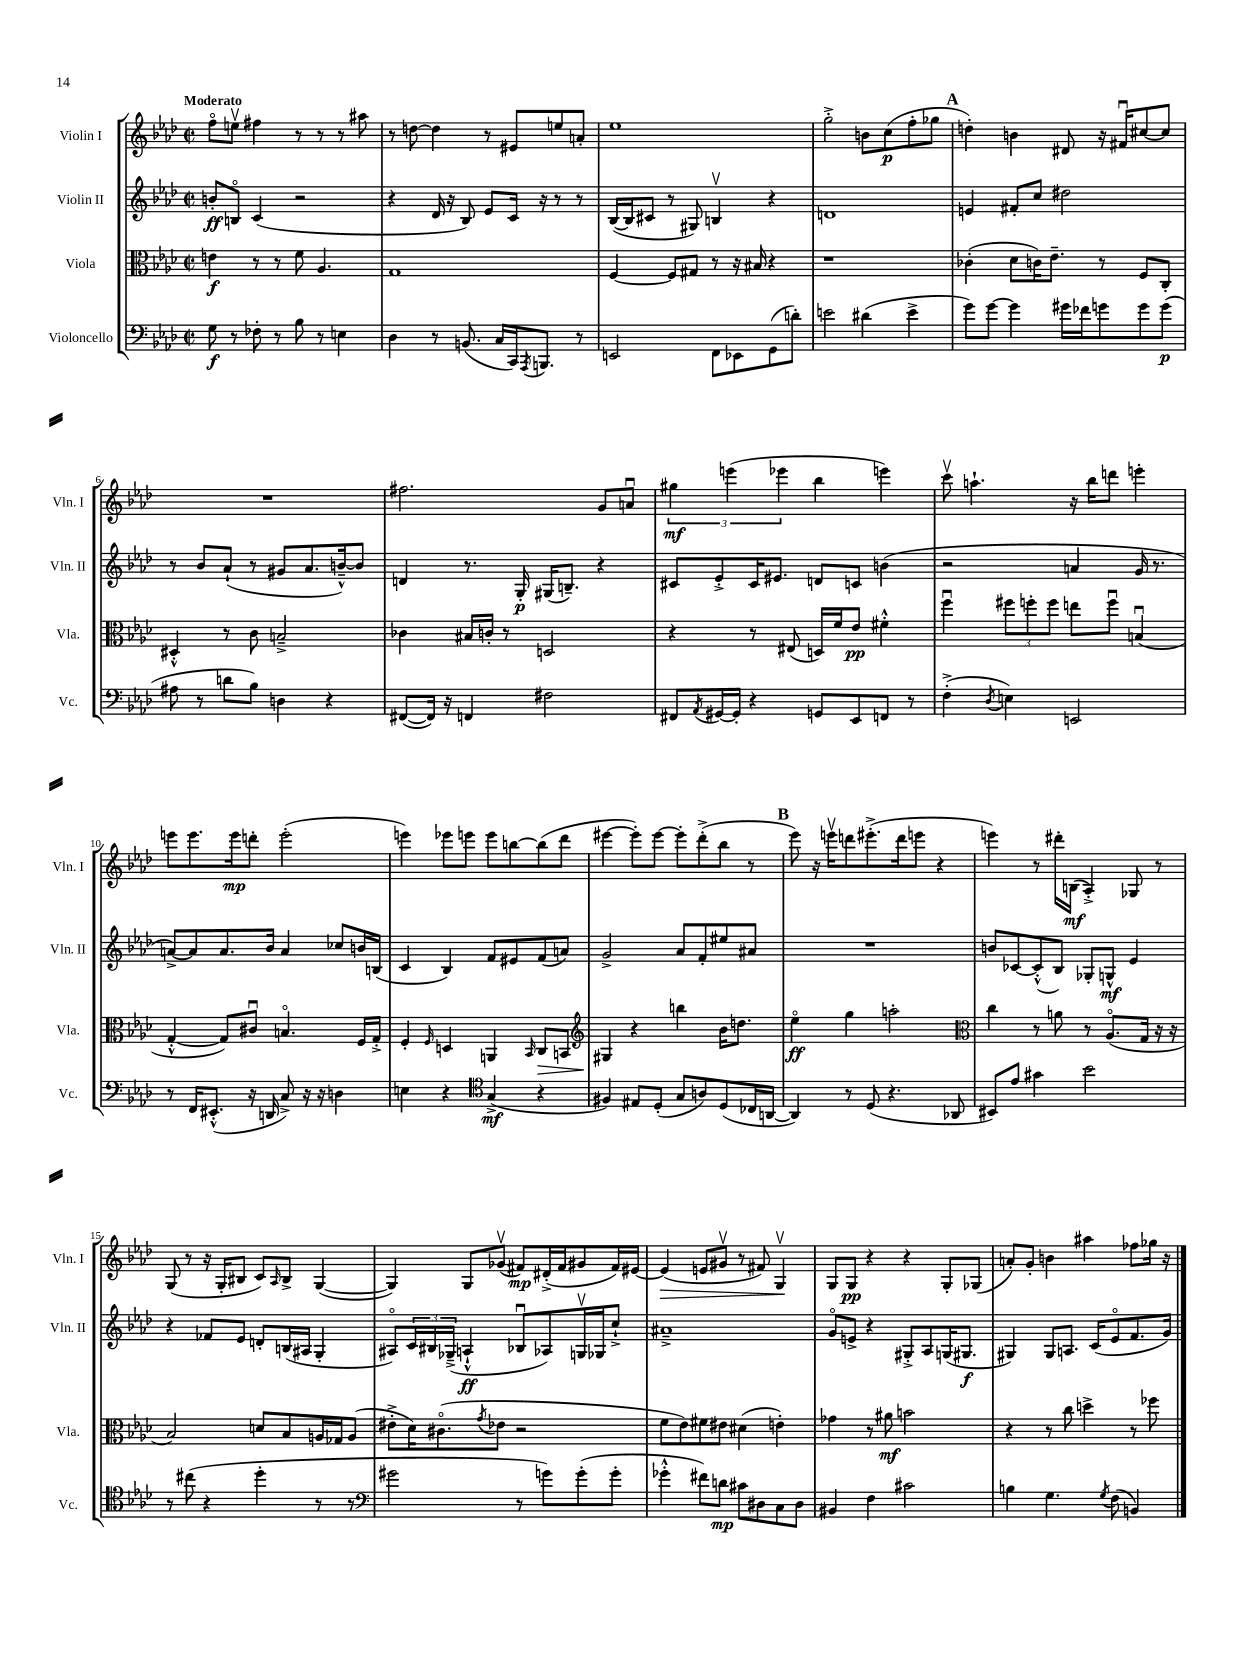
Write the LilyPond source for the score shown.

<<
\new StaffGroup <<
\new Staff = "s0" \with { instrumentName = "Violin I" shortInstrumentName = "Vln. I" } {
    \clef treble \key aes \major \defaultTimeSignature \time 2/2 \tempo "Moderato"
    f''8\flageolet e''8\upbow fis''4 r8 r8 r8 ais''8 |
    r8 d''8~ d''4 r8 eis'8 e''8 a'8-. |
    ees''1 |
    g''2-.-> b'8 c''8\p( f''8-. ges''8 |
    \mark \markup { \bold "A" } d''4-.) b'4 dis'8 r16 fis'16\downbow cis''8~ cis''8 |
    R1 |
    fis''2. g'8 a'8\downbow |
    \tuplet 3/2 { gis''4\mf e'''4( ees'''4 } bes''4 e'''4) |
    c'''8\upbow a''4.-! r16 bes''16 d'''8 e'''4-. |
    e'''8 e'''8. e'''16\mp d'''8-. e'''2-.( |
    e'''4) ees'''8 e'''8 e'''8 b''8~ b''8( des'''8 |
    eis'''4~ eis'''8-.) eis'''8~ eis'''8-. des'''8-.->( bes''8 r8 |
    \mark \markup { \bold "B" } ees'''8) r16 e'''16\upbow d'''8 eis'''8.-.->( d'''16 e'''8 r4 |
    e'''4) r8 dis'''16-. b16\mf( aes4-.->) ges8 r8 |
    g8( r8 r16 g16-. bis8 c'8) \grace { aes16 } bis8-> g4~( |
    g4) g8 ges'8\upbow( fis'8\mp) dis'16-.->( fis'16 gis'8 fis'16) eis'16~ |
    eis'4\>( e'8 gis'8\upbow r8 fis'8) g4\upbow\! |
    g8 g8\pp r4 r4 g8-. ges8( |
    a'8-.) g'8-. b'4 ais''4 fes''8 ges''16 r16 \bar "|." |
}
\new Staff = "s1" \with { instrumentName = "Violin II" shortInstrumentName = "Vln. II" } {
    \clef treble \key aes \major \defaultTimeSignature \time 2/2
    b'8-.\ff b8\flageolet c'4( r2 |
    r4 des'16 r16 bes8) ees'8 c'16 r16 r8 r8 |
    bes16~( bes16 cis'8 r8 gis8) b4\upbow r4 |
    d'1 |
    \mark \markup { \bold "A" } e'4 fis'8-. c''8 dis''2 |
    r8 bes'8 aes'8-!( r8 gis'8 aes'8. b'16~---^) b'8 |
    d'4 r8. g16-.\p gis16( b8.--) r4 |
    cis'8 ees'8-.-> cis'16 eis'8. d'8 c'8 b'4( |
    r2 a'4 g'16 r8. |
    a'8~->) a'8 a'8. bes'16 a'4 ces''8 b'16 b16( |
    c'4 bes4) f'8 eis'8 f'8( a'8) |
    g'2-> aes'8 f'8-. eis''8 ais'8 |
    \mark \markup { \bold "B" } R1 |
    b'8 ces'8~ ces'8-.-^( bes8) ges8-. g8-^\mf ees'4 |
    r4 fes'8 ees'8 d'8-. b16( ais16 g4-. |
    ais8\flageolet) \tuplet 3/2 { c'16 bis16 ges16--->( } a4-!-^\ff bes8\downbow aes8) g16\upbow ges16 c''8-!-> |
    ais'1---> |
    g'8\flageolet e'8-> r4 gis8-.-> aes8 g16( gis8.\f |
    gis4) gis8 a8. c'16( ees'8\flageolet f'8. g'16) \bar "|." |
}
\new Staff = "s2" \with { instrumentName = "Viola" shortInstrumentName = "Vla." } {
    \clef alto \key aes \major \defaultTimeSignature \time 2/2
    e'4\f r8 r8 f'8 aes4. |
    g1 |
    f4~ f8 gis8 r8 r16 bis16 r4 |
    r1 |
    \mark \markup { \bold "A" } ces'4-.( des'8 c'16) ees'8.-- r8 f8 c8-. |
    dis4-.-^ r8 c'8 b2---> |
    ces'4 bis16 c'16-. r8 d2 |
    r4 r8 eis8( d16) f'16 ees'8\pp fis'4-.-^ |
    f''4\downbow \tuplet 3/2 { fis''8 f''8-. f''8 } e''8 f''8\downbow b4\downbow( |
    g4~-.-^ g8) cis'8\downbow b4.\flageolet f16 g16-.-> |
    f4-. \grace { f16 } d4 a,4 \grace { bes,16 } c8\> b,8 |
    \clef treble gis4\! r4 b''4 bes'16 d''8. |
    \mark \markup { \bold "B" } ees''4\flageolet\ff g''4 a''2-. |
    \clef alto c''4 r8 a'8 r8 aes8.\flageolet( g16 r16 r16 |
    bes2) d'8 bes8 a16 ges16 a8( |
    eis'8-.-> des'16) cis'8.\flageolet( \acciaccatura { g'8 } ees'8 r2 |
    f'8 ees'8) fis'8 eis'8 dis'4( e'4-.) |
    ges'4 r8 ais'8\mf b'2 |
    r4 r8 c''8 d''4-> r8 fes''8 \bar "|." |
}
\new Staff = "s3" \with { instrumentName = "Violoncello" shortInstrumentName = "Vc." } {
    \clef bass \key aes \major \defaultTimeSignature \time 2/2
    g8\f r8 fes8-. r8 bes8 r8 e4 |
    des4 r8 b,8.( c16 c,16) \acciaccatura { aes,,8 } b,,8. r8 |
    e,2 f,8 ees,8 g,8( d'8-.) |
    e'2 dis'4( e'4-> |
    \mark \markup { \bold "A" } g'8) g'8~ g'4 gis'16 fes'16 g'8 g'8 g'8\p( |
    ais8 r8 d'8 bes8) d4 r4 |
    fis,8~( fis,16) r16 f,4 fis2 |
    fis,8 \acciaccatura { aes,8 } gis,16~ gis,16-. r4 g,8 ees,8 f,8 r8 |
    f4-.->( \acciaccatura { des8 } e4) e,2 |
    r8 f,16 eis,8.-.-^( r16 d,16 c8->) r16 r16 d4 |
    e4 r4 \clef tenor g4->\mf( r4 |
    fis4) eis8 des8-.( g8 a8) des8( ces16 a,16~ |
    \mark \markup { \bold "B" } a,4) r8 des8( r4. aes,8 |
    bis,8) ees'8 gis'4 bes'2 |
    r8 cis''8( r4 des''4-. r8 r8 |
    \clef bass gis'2 r8 g'8) g'8-.( g'8-. |
    ges'4-.-^ fis'8) d'8\mp cis'8 dis8 c8 dis8 |
    bis,4 f4 cis'2 |
    b4 g4. \acciaccatura { g8 } f8( b,4) \bar "|." |
}
>>
>>
